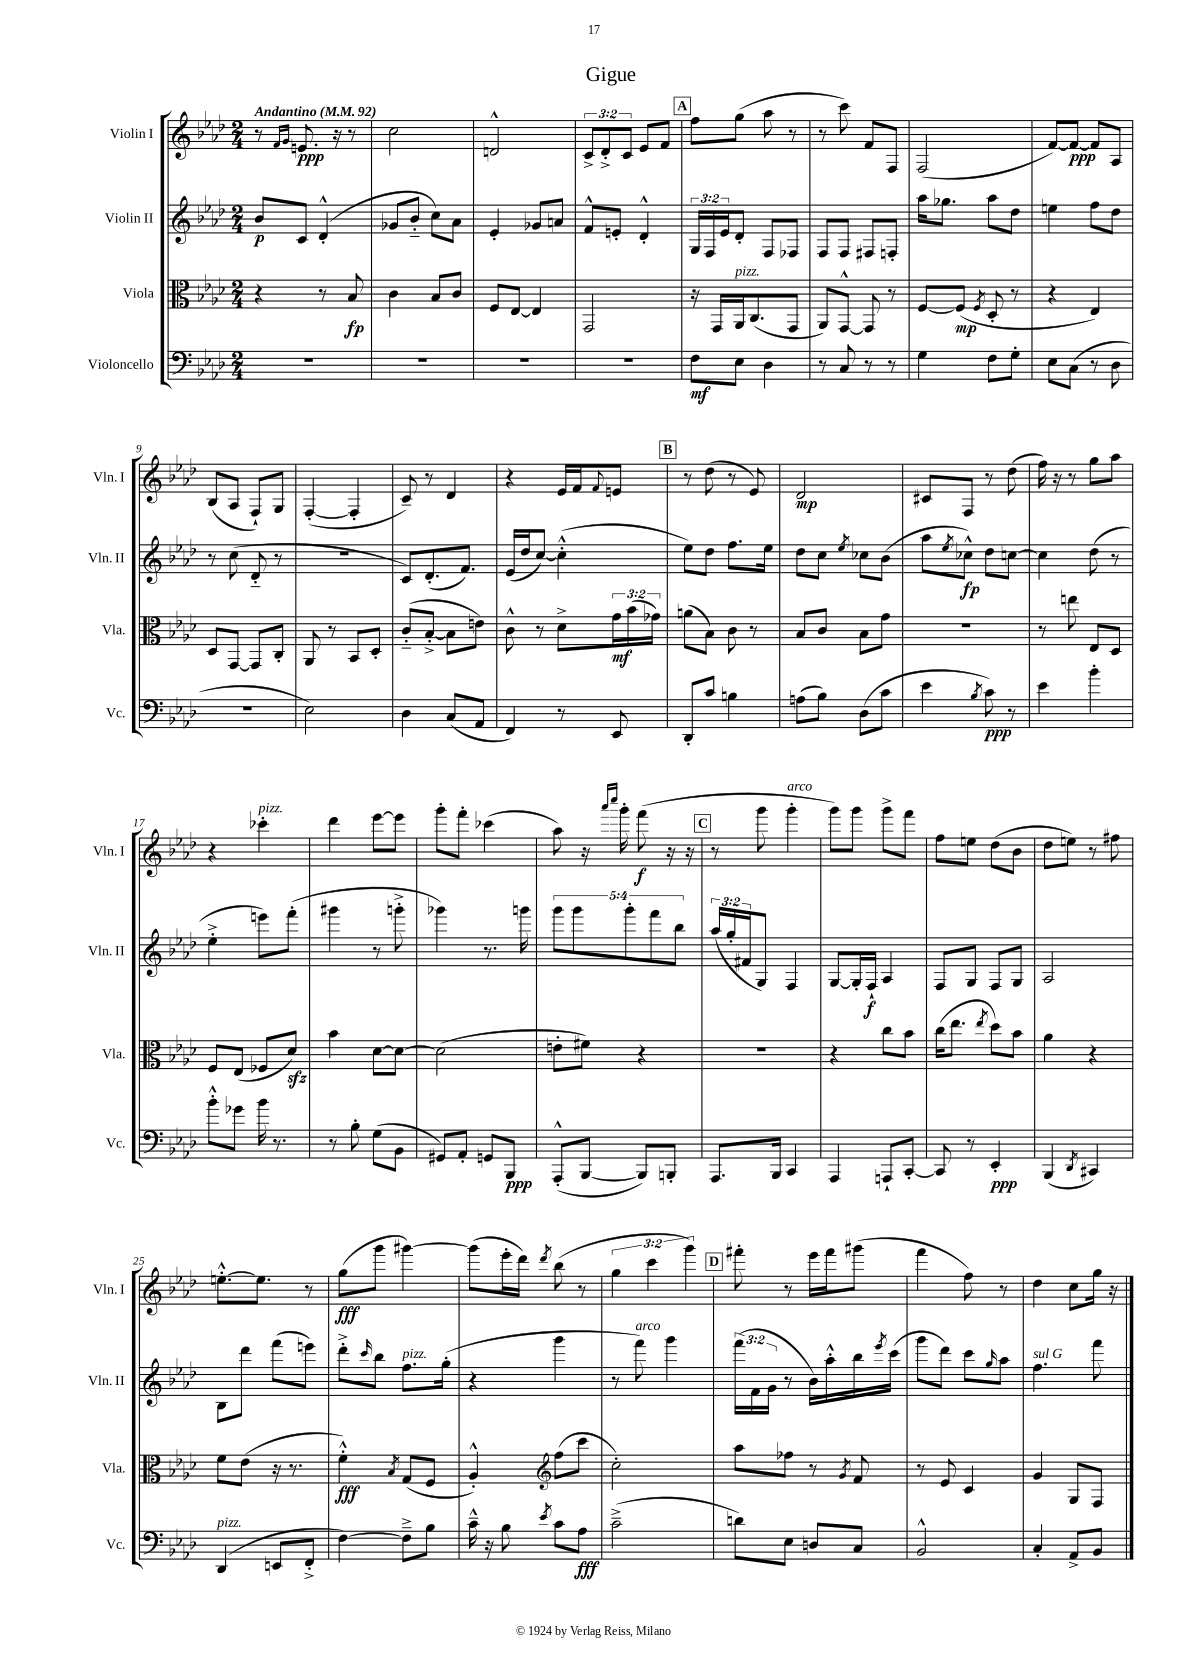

**kern	**dynam	**kern	**dynam	**kern	**dynam	**kern	**dynam
*part4	*part4	*part3	*part3	*part2	*part2	*part1	*part1
*staff4	*staff4	*staff3	*staff3	*staff2	*staff2	*staff1	*staff1
*I"Violoncello	*	*I"Viola	*	*I"Violin II	*	*I"Violin I	*
*I'Vc.	*	*I'Vla.	*	*I'Vln. II	*	*I'Vln. I	*
*clefF4	*	*clefC3	*	*clefG2	*	*clefG2	*
*k[b-e-a-d-]	*	*k[b-e-a-d-]	*	*k[b-e-a-d-]	*	*k[b-e-a-d-]	*
*M2/4	*	*M2/4	*	*M2/4	*	*M2/4	*
*MM92	*	*MM92	*	*MM92	*	*MM92	*
=1	=1	=1	=1	=1	=1	=1	=1
!	!	!	!	!	!	!LO:TX:a:B:t=Andantino	!
2r	.	4r	.	8b-/L	p	8r	.
.	.	.	.	.	.	16qqf/LL	.
.	.	.	.	.	.	16qqg/JJ	.
.	.	.	.	8c/J	.	8.en/	ppp
.	.	8r	.	(4d-'^^/	.	.	.
.	.	.	.	.	.	16r	.
.	.	8B-/	fp	.	.	8r	.
=2	=2	=2	=2	=2	=2	=2	=2
2r	.	4c\	.	8g-X/L	.	2cc\	.
.	.	.	.	8b-/J	.	.	.
.	.	8B-/L	.	8cc\L)	.	.	.
.	.	8c/J	.	8a-\J	.	.	.
=3	=3	=3	=3	=3	=3	=3	=3
2r	.	8F/L	.	4e-'/	.	2dn^^/	.
.	.	[8E-/J	.	.	.	.	.
.	.	4E-/]	.	8g-X/L	.	.	.
.	.	.	.	8an/J	.	.	.
=4	=4	=4	=4	=4	=4	=4	=4
2r	.	2GG/	.	8f^^/L	.	12c^/L	.
.	.	.	.	.	.	12d-'^/	.
.	.	.	.	8en'/J	.	.	.
.	.	.	.	.	.	12c/J	.
.	.	.	.	4d-'^^/	.	8e-/L	.
.	.	.	.	.	.	8f/J	.
!!LO:REH:place=s1:t=A
=5	=5	=5	=5	=5	=5	=5	=5
8F\L	mf	16r	.	24G/LL	.	8ff\L	.
.	.	.	.	24F/	.	.	.
.	.	16GG/LL	.	.	.	.	.
.	.	.	.	24e-/J	.	.	.
!	!	!LO:TX:a:i:t=pizz.	!	!	!	!	!
8E-\J	.	16AA-/J	.	8d-'/J	.	(8gg\J	.
.	.	(8.C/	.	.	.	.	.
4D-\	.	.	.	8F/L	.	8aa-\	.
.	.	8GG/J	.	8F-X/J	.	8r	.
=6	=6	=6	=6	=6	=6	=6	=6
8r	.	8AA-/L)	.	8F/L	.	8r	.
8C/	.	[8GG^^/J	.	8F/J	.	8ccc\)	.
8r	.	8GG/]	.	8F#X/L	.	8f/L	.
8r	.	8r	.	8Fn'/J	.	8F/J	.
=7	=7	=7	=7	=7	=7	=7	=7
4G\	.	[8F/L	.	16aa-\KL	.	(2F/	.
.	.	.	.	8.gg-X\J	.	.	.
.	.	(8F/J]	mp	.	.	.	.
.	.	8qF/	.	.	.	.	.
8F\L	.	8D-'/	.	8aa-\L	.	.	.
8G'\J	.	8r	.	8dd-\J	.	.	.
=8	=8	=8	=8	=8	=8	=8	=8
8E-\L	.	4r	.	4een\	.	[8f/L)	.
(8C\J	.	.	.	.	.	8f/J_	ppp
8r	.	4E-/)	.	8ff\L	.	8f/L]	.
8D-\	.	.	.	8dd-\J	.	8A-/J	.
!!LO:LB:g=z
=9	=9	=9	=9	=9	=9	=9	=9
2r	.	8D-/L	.	8r	.	(8B-/L	.
.	.	[8GG/J	.	(8cc\	.	8A-/J	.
.	.	8GG/L]	.	8d-/	.	8F`/L)	.
.	.	8C'/J	.	8r	.	8G/J	.
=10	=10	=10	=10	=10	=10	=10	=10
2E-\)	.	8AA-/	.	2r	.	([4F'/	.
.	.	8r	.	.	.	.	.
.	.	8BB-/L	.	.	.	4F'/]	.
.	.	8D-'/J	.	.	.	.	.
=11	=11	=11	=11	=11	=11	=11	=11
4D-\	.	(8c/L	.	8c/L)	.	8c~/)	.
.	.	[8B-'^/J	.	(8.d-'/	.	8r	.
(8C/L	.	8B-\L]	.	.	.	4d-/	.
.	.	.	.	8.f/J)	.	.	.
8AA-/J	.	8en\J)	.	.	.	.	.
=12	=12	=12	=12	=12	=12	=12	=12
4FF/)	.	8c^^\	.	(16e-/LL	.	4r	.
.	.	.	.	16dd-/J	.	.	.
.	.	8r	.	[8cc/J)	.	.	.
8r	.	8d-^\L	.	(4cc'^^\]	.	16e-/LL	.
.	.	.	.	.	.	16f/J	.
.	.	.	.	.	.	8qqf/	.
8EE-/	.	24g\L	mf	.	.	8en/J	.
.	.	(24b-\	.	.	.	.	.
.	.	24g-X\JJ)	.	.	.	.	.
!!LO:REH:place=s1:t=B
=13	=13	=13	=13	=13	=13	=13	=13
8DD-'/L	.	(8an\L	.	8ee-\L)	.	8r	.
8c/J	.	8B-\J)	.	8dd-\J	.	(8dd-\	.
4Bn\	.	8c\	.	8.ff\L	.	8r	.
.	.	8r	.	.	.	8e-/)	.
.	.	.	.	16ee-\Jk	.	.	.
=14	=14	=14	=14	=14	=14	=14	=14
(8An\L	.	8B-/L	.	8dd-\L	.	2d-/	mp
8B-\J)	.	8c/J	.	8cc\J	.	.	.
.	.	.	.	8qee-/	.	.	.
(8D-\L	.	8B-\L	.	8cc-X\L	.	.	.
8c\J	.	8g\J	.	(8b-\J	.	.	.
=15	=15	=15	=15	=15	=15	=15	=15
4e-\	.	2r	.	8aa-\L	.	8c#X/L	.
.	.	.	.	8qee-/	.	.	.
.	.	.	.	8cc-X^^\J)	fp	8F/J	.
8qB-/	.	.	.	.	.	.	.
8c\)	ppp	.	.	8dd-\L	.	8r	.
8r	.	.	.	[8ccn\J	.	(8dd-\	.
=16	=16	=16	=16	=16	=16	=16	=16
4e-\	.	8r	.	4cc\]	.	16ff\)	.
.	.	.	.	.	.	16r	.
.	.	8een\	.	.	.	8r	.
4b-'\	.	8E-/L	.	(8dd-\	.	8gg\L	.
.	.	8D-/J	.	8r	.	8aa-\J	.
!!LO:LB:g=z
=17	=17	=17	=17	=17	=17	=17	=17
8b-'^^\L	.	8F/L	.	4ee-'^\	.	4r	.
8g-X\J	.	(8E-/J	.	.	.	.	.
!	!	!	!	!	!	!LO:TX:a:i:t=pizz.	!
16b-\	.	8F-X/L	.	8eeen\L)	.	4ccc-X'\	.
8.r	.	.	.	.	.	.	.
.	.	8d-zz/J)	.	(8fff'\J	.	.	.
=18	=18	=18	=18	=18	=18	=18	=18
8r	.	4b-\	.	4ggg#X\	.	4ddd-\	.
8B-'\	.	.	.	.	.	.	.
(8G\L	.	[8d-\L	.	8r	.	[8eee-\L	.
8BB-\J	.	8d-\J_	.	8gggn'^\	.	8eee-\J]	.
=19	=19	=19	=19	=19	=19	=19	=19
8GG#X/L)	.	(2d-\]	.	4ggg-X\)	.	8ggg'\L	.
8AA-'/J	.	.	.	.	.	8fff'\J	.
8GGn/L	.	.	.	8.r	.	(4ccc-X\	.
8BBB-/J	ppp	.	.	.	.	.	.
.	.	.	.	16gggn\	.	.	.
=20	=20	=20	=20	=20	=20	=20	=20
(8AAA-'^^/L	.	8en'\L	.	10ggg\L	.	8aa-\)	.
.	.	.	.	10ggg\	.	.	.
[8BBB-/J	.	8f#X\J)	.	.	.	16r	.
.	.	.	.	.	.	16qqaaa-/LL	.
.	.	.	.	.	.	16qqcccc/JJ	.
.	.	.	.	.	.	16ggg'\	.
.	.	.	.	10ggg'\	.	.	.
8BBB-/L])	.	4r	.	.	.	(8fff\	f
.	.	.	.	10fff\	.	.	.
8BBBn'/J	.	.	.	.	.	16r	.
.	.	.	.	10bb-\J	.	.	.
.	.	.	.	.	.	16r	.
!!LO:REH:place=s1:t=C
=21	=21	=21	=21	=21	=21	=21	=21
8.AAA-/L	.	2r	.	(24aa-/LL	.	8r	.
.	.	.	.	24gg'/	.	.	.
.	.	.	.	24f#X/J	.	.	.
.	.	.	.	8G/J)	.	8ggg\	.
16BBB-/Jk	.	.	.	.	.	.	.
!	!	!	!	!	!	!LO:TX:a:i:t=arco	!
4CC/	.	.	.	4F/	.	4ggg'\	.
=22	=22	=22	=22	=22	=22	=22	=22
4AAA-/	.	4r	.	[8G/L	.	8ggg\L)	.
.	.	.	.	16G'/L]	.	8ggg\J	.
.	.	.	.	16F`/JJ	f	.	.
8AAAn`/L	.	8cc\L	.	4A-/	.	8ggg^\L	.
[8CC'/J	.	8b-\J	.	.	.	8fff\J	.
=23	=23	=23	=23	=23	=23	=23	=23
8CC/]	.	(16cc\KL	.	8F/L	.	8ff\L	.
.	.	8.ee-\J	.	.	.	.	.
8r	.	.	.	8G/J	.	8een\J	.
.	.	8qee-/	.	.	.	.	.
4EE-'/	ppp	8dd-\L)	.	8F/L	.	(8dd-\L	.
.	.	8b-\J	.	8G/J	.	8b-\J	.
=24	=24	=24	=24	=24	=24	=24	=24
(4BBB-/	.	4a-\	.	2A-/	.	8dd-\L	.
.	.	.	.	.	.	8een\J)	.
8qDD-/	.	.	.	.	.	.	.
4CC#X/)	.	4r	.	.	.	8r	.
.	.	.	.	.	.	8ff#X\	.
!!LO:LB:g=z
=25	=25	=25	=25	=25	=25	=25	=25
!LO:TX:a:i:t=pizz.	!	!	!	!	!	!	!
(4DD-/	.	8f\L	.	8B-\L	.	[8.een'^^\L	.
.	.	(8e-\J	.	8ddd-\J	.	.	.
.	.	.	.	.	.	8.ee\J]	.
8EEn/L	.	16r	.	(8fff\L	.	.	.
.	.	8.r	.	.	.	.	.
8FF'^/J	.	.	.	8eeen\J)	.	8r	.
=26	=26	=26	=26	=26	=26	=26	=26
[4F\)	.	4f'^^\)	fff	8ddd-'^\L	.	(8gg\L	fff
.	.	.	.	16qqccc/	.	.	.
.	.	.	.	8bb-\J	.	8ggg\J	.
.	.	8qB-/	.	.	.	.	.
!	!	!	!	!LO:TX:a:i:t=pizz.	!	!	!
8F~^\L]	.	(8G/L	.	8.ff\L	.	[4ggg#X\)	.
8B-\J	.	8F/J	.	.	.	.	.
.	.	.	.	(16gg'\Jk	.	.	.
=27	=27	=27	=27	=27	=27	=27	=27
16c~^^\	.	4A-'^^/)	.	4r	.	(8ggg#\L]	.
16r	.	.	.	.	.	.	.
8B-\	.	.	.	.	.	16eee-'\L	.
.	.	.	.	.	.	16ddd-\JJ)	.
8qe-/	.	.	.	.	.	.	.
*	*	*clefG2	*	*	*	*	*
.	.	.	.	.	.	8qddd-/	.
8c\L	.	(8ff\L	.	4ggg\	.	(8bb-\	.
8A-\J	fff	8ccc\J	.	.	.	8r	.
=28	=28	=28	=28	=28	=28	=28	=28
(2c~^\	.	2cc'\)	.	8r	.	6gg\	.
!	!	!	!	!LO:TX:a:i:t=arco	!	!	!
.	.	.	.	8fff\)	.	.	.
.	.	.	.	.	.	6ccc\	.
.	.	.	.	4ggg\	.	.	.
.	.	.	.	.	.	6ggg\)	.
!!LO:REH:place=s1:t=D
=29	=29	=29	=29	=29	=29	=29	=29
8dn\L)	.	8aa-\L	.	(24fff\LL	.	8fff#X'\	.
.	.	.	.	24f\	.	.	.
.	.	.	.	24g\JJ	.	.	.
8E-\J	.	8ff-X\J	.	8r	.	8r	.
8Dn/L	.	8r	.	16b-\LL)	.	16eee-\LL	.
.	.	.	.	16aa-'^^\	.	16fff#\J	.
.	.	8qg/	.	.	.	.	.
8C/J	.	8f/	.	16bb-\	.	(8ggg#X\J	.
.	.	.	.	8qeee-/	.	.	.
.	.	.	.	(16ccc\JJ	.	.	.
=30	=30	=30	=30	=30	=30	=30	=30
2BB-^^/	.	8r	.	8ggg\L	.	4fff\	.
.	.	8e-/	.	8ddd-\J)	.	.	.
.	.	4c/	.	8ccc\L	.	8ff\)	.
.	.	.	.	16qqgg/	.	.	.
.	.	.	.	8aa-\J	.	8r	.
=31	=31	=31	=31	=31	=31	=31	=31
!	!	!	!	!LO:TX:a:i:t=sul G	!	!	!
4C'/	.	4g/	.	4.ff\	.	4dd-\	.
8AA-^/L	.	8G/L	.	.	.	8cc\L	.
8BB-/J	.	8F/J	.	8fff\	.	16gg\Jk	.
.	.	.	.	.	.	16r	.
==	==	==	==	==	==	==	==
*-	*-	*-	*-	*-	*-	*-	*-
